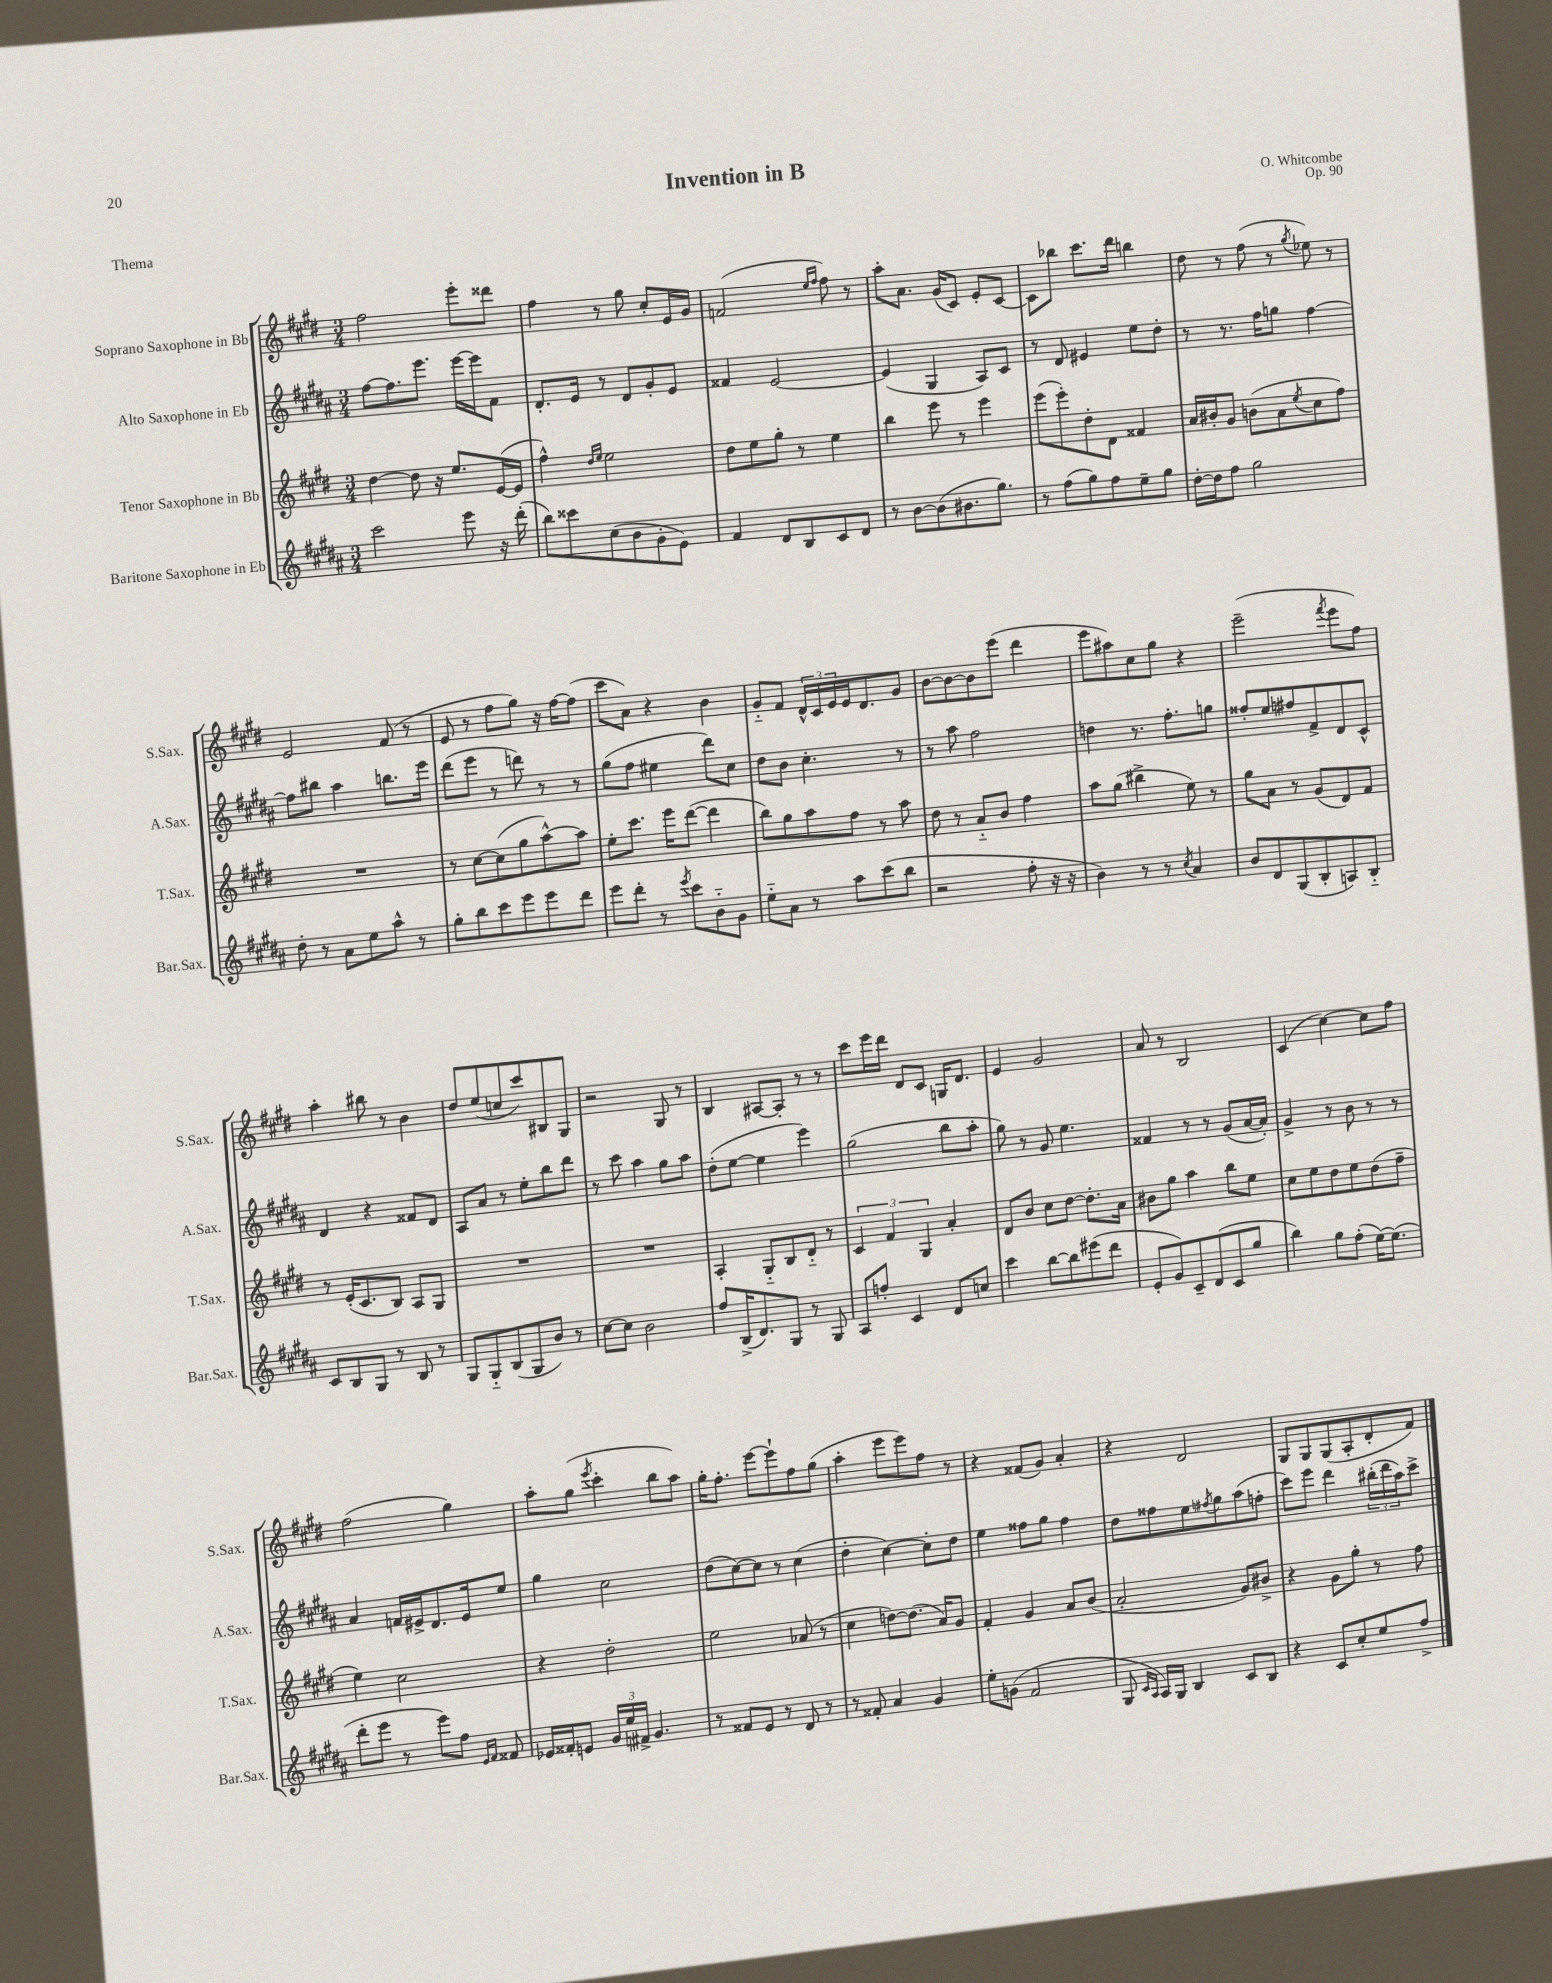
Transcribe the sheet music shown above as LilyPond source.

\header { title = "Invention in B" composer = "O. Whitcombe" opus = "Op. 90" piece = "Thema" }
<<
\new StaffGroup <<
\new Staff = "s0" \with { instrumentName = "Soprano Saxophone in Bb" shortInstrumentName = "S.Sax." } {
    \clef treble \key e \major \numericTimeSignature \time 3/4
    fis''2 e'''8-. disis'''8 |
    fis''4 r8 gis''8 cis''8-. e'16 gis'16 |
    f'2( \grace { e''16 fis''16 } fis''8) r8 |
    a''8-. a'8. gis'16( cis'8) e'8-. cis'8~ |
    cis'8 bes''8 cis'''8. dis'''16 b''4 |
    dis''8 r8 fis''8( r8 \acciaccatura { gis''8 } ees''8) r8 |
    e'2 fis'8( r8 |
    e'8 r8 fis''8 gis''8) r16 fis''16~ fis''8( |
    cis'''8 a'8) r4 b'4 |
    gis'8-_ fis'8 \tuplet 3/2 { dis'16-^ cis'16 e'16 } e'16 dis'8. gis'8 |
    b'8~ b'8~ b'8 e'''8( dis'''4 |
    e'''8 ais''8) cis''8 gis''8 r4 |
    e'''2--( \acciaccatura { fis'''8 } e'''8 fis''8) |
    a''4-. bis''8 r8 b'4 |
    dis''8 e''8( c''8 cis'''8) bis8 gis8 |
    r2 gis8 r8 |
    b4 ais8~ ais8-. r8 r8 |
    cis'''8 e'''16 dis'''16 dis'8 cis'8 g16 dis'8. |
    e'4 gis'2 |
    a'8 r8 b2 |
    cis'4( cis''4~) cis''8 fis''8 |
    fis''2( gis''4) |
    a''8-. gis''8( \acciaccatura { e'''8 } cis'''4-. b''8 a''8) |
    gis''16-. fis''8.-. e'''8~ e'''8-! fis''8 gis''8( |
    a''4-. e'''8 e'''8) fis''8 r8 |
    r4 fisis'8( gis'8) a'4-. |
    r4 dis'2 |
    gis8 gis8 gis8( a8-. dis'8-. fis'8) \bar "|." |
}
\new Staff = "s1" \with { instrumentName = "Alto Saxophone in Eb" shortInstrumentName = "A.Sax." } {
    \clef treble \key b \major \numericTimeSignature \time 3/4
    fis''8~ fis''8. e'''8. e'''16~ e'''16 fis'8 |
    dis'8.-. e'16 r8 dis'8 gis'8-. e'8 |
    fisis'4 e'2~ |
    e'4( gis4 ais8) cis'8 |
    r8 dis'8 eis'4 e''8 dis''8-. |
    r8 r8. fis''16 g''8 fis''4~ |
    fis''8 bis''8 ais''4 b''8. e'''16 |
    dis'''8( e'''8 r8 d'''8) r8 r8 |
    gis''8( fis''8 eis''4 dis'''8) cis''8 |
    dis''8 b'8 cis''4.-. r8 |
    r8 ais''8 fis''2 |
    d''4 r8. fis''8.-. g''8 |
    fisis''8-. e''8 fis''8 fis'8-> dis'8 cis'8-^ |
    dis'4 r4 fisis'8 dis'8 |
    ais8 ais'8 r8 e''8-. b''8 dis'''8 |
    r8 cis'''8 ais''4 gis''8 ais''8 |
    dis''8-.( e''8~ e''4 e'''4) |
    gis''2( b''8 ais''8-. |
    gis''8) r8 gis'8 e''4. |
    fisis'4 r8 r8 gis'8( ais'16~ ais'16-.) |
    gis'4-> r8 b'8 r8 r8 |
    ais'4 f'16 eis'16-> dis'8. eis'16 e''8 |
    gis''4 cis''2 |
    dis''8( cis''8~) cis''8 r8 cis''4( |
    dis''4-. cis''4~) cis''8-. dis''8 |
    e''4 fisis''8 gis''8 fisis''4 |
    dis''8 fisis''8 e''8 \acciaccatura { fis''8 } gis''8 ais''8( f''8-. |
    cis'''8) e'''8 dis'''4 \tuplet 3/2 { bis''16-.( dis'''16 ais''16) } cis'''8-> \bar "|." |
}
\new Staff = "s2" \with { instrumentName = "Tenor Saxophone in Bb" shortInstrumentName = "T.Sax." } {
    \clef treble \key e \major \numericTimeSignature \time 3/4
    dis''4~ dis''8 r16 e''8. e'16~( e'16 |
    fis''4-^) \grace { dis''16 e''16 } e''2 |
    dis''8 e''8 gis''8-. r8 e''4 |
    b''4 e'''8 r8 e'''4 |
    e'''8( e'''8-.) dis''8-. dis'8 fisis'4 |
    a'16 bis'16-. gis'8 b'8( a'8 \acciaccatura { e''8 } cis''8 fis''8) |
    R2. |
    r8 cis''8~ cis''8( gis''8 a''8~-^) a''8 |
    e''8-. cis'''8. e'''16 dis'''8~( dis'''4 |
    b''8) gis''8 a''8 fis''8 r8 a''8 |
    dis''8 r8 a'8-_ b'8 fis''4 |
    a''8 gis''8( bis''4-> e''8) r8 |
    gis''8 a'8 r8 gis'8( dis'8) fis'8 |
    r8 e'16-.( cis'8. b8) a8 gis8 |
    R2. |
    R2. |
    a4-. gis8-_ b8 dis'8-_ r8 |
    \tuplet 3/2 { cis'4 fis'4 gis4 } a'4-. |
    dis'8 b'8 cis''8 dis''8~ dis''8.-. a'16 |
    bis'8 gis''8 a''4 b''8 e''8 |
    cis''8 e''8 dis''8 e''8 dis''8( fis''8-- |
    e''4) cis''2 |
    r4 dis''2-. |
    e''2 aes'8( r8 |
    cis''4 d''8~) d''8.( a'16) gis'8 |
    fis'4-. gis'4 a'8 b'8( |
    a'2-. gis'8) bis'8-> |
    r4 gis'8 gis''8-. r8 fis''8 \bar "|." |
}
\new Staff = "s3" \with { instrumentName = "Baritone Saxophone in Eb" shortInstrumentName = "Bar.Sax." } {
    \clef treble \key b \major \numericTimeSignature \time 3/4
    cis'''2 e'''8 r16 dis'''16-.( |
    b''8) cisis'''8 cis''8( b'8 gis'8-. e'8) |
    fis'4 dis'8 b8 cis'8 dis'8 |
    r8 b'8~ b'8( bis'8. gis''8.) |
    r8 fis''8( gis''8) fis''8 e''8-- gis''8 |
    dis''16~-. dis''16 fis''8 gis''2 |
    dis''8-. r8 ais'8 e''8 ais''8-^ r8 |
    gis''8-. b''8 cis'''8 e'''8 e'''8 dis'''8 |
    e'''8 dis'''8-. r8 \acciaccatura { e'''8 } cis'''8 b'8-_ gis'8 |
    e''8-_ ais'8 r8 ais''8 cis'''8( b''8 |
    r2 fis''8-. r16 r16 |
    b'4) r8 r8 \acciaccatura { cis''8 } ais'4 |
    b'8 dis'8 gis8( b8-. a8) b8-_ |
    cis'8 b8 gis8 r8 b8 r8 |
    gis8 gis8-_ b8( gis8 b'8) r8 |
    cis''8~ cis''8 b'2 |
    fis''8 b16->( dis'8.) gis8 r8 gis8 |
    ais8 f''8-. cis'4 dis'8 c''8 |
    cis'''4 b''8~ b''8 eis'''8( dis'''8 |
    e'8-. gis'8) cis'8-- dis'8( cis'8 gis''8 |
    b''4) gis''8 fis''8-.( e''16~) e''8.( |
    dis'''8-. e'''8 r8 e'''8) fis''8 \grace { e'16 fis'16 } fisis'8 |
    ees'16 fisis'16-. e'8 \tuplet 3/2 { gis'16 e''16 fis'16-> } gis'4. |
    r8 fisis'8 e'8 r8 dis'8 r8 |
    r8 fisis'8-. ais'4 gis'4 |
    e''8-. g'8( fis'2 |
    gis8 \grace { cis'16 ais16 } ais16) gis16 b4 cis'8 b8 |
    r4 cis'8 cis''8-. e''8 fis''8-> \bar "|." |
}
>>
>>
\layout { \context { \Score \remove "Bar_number_engraver" } }
